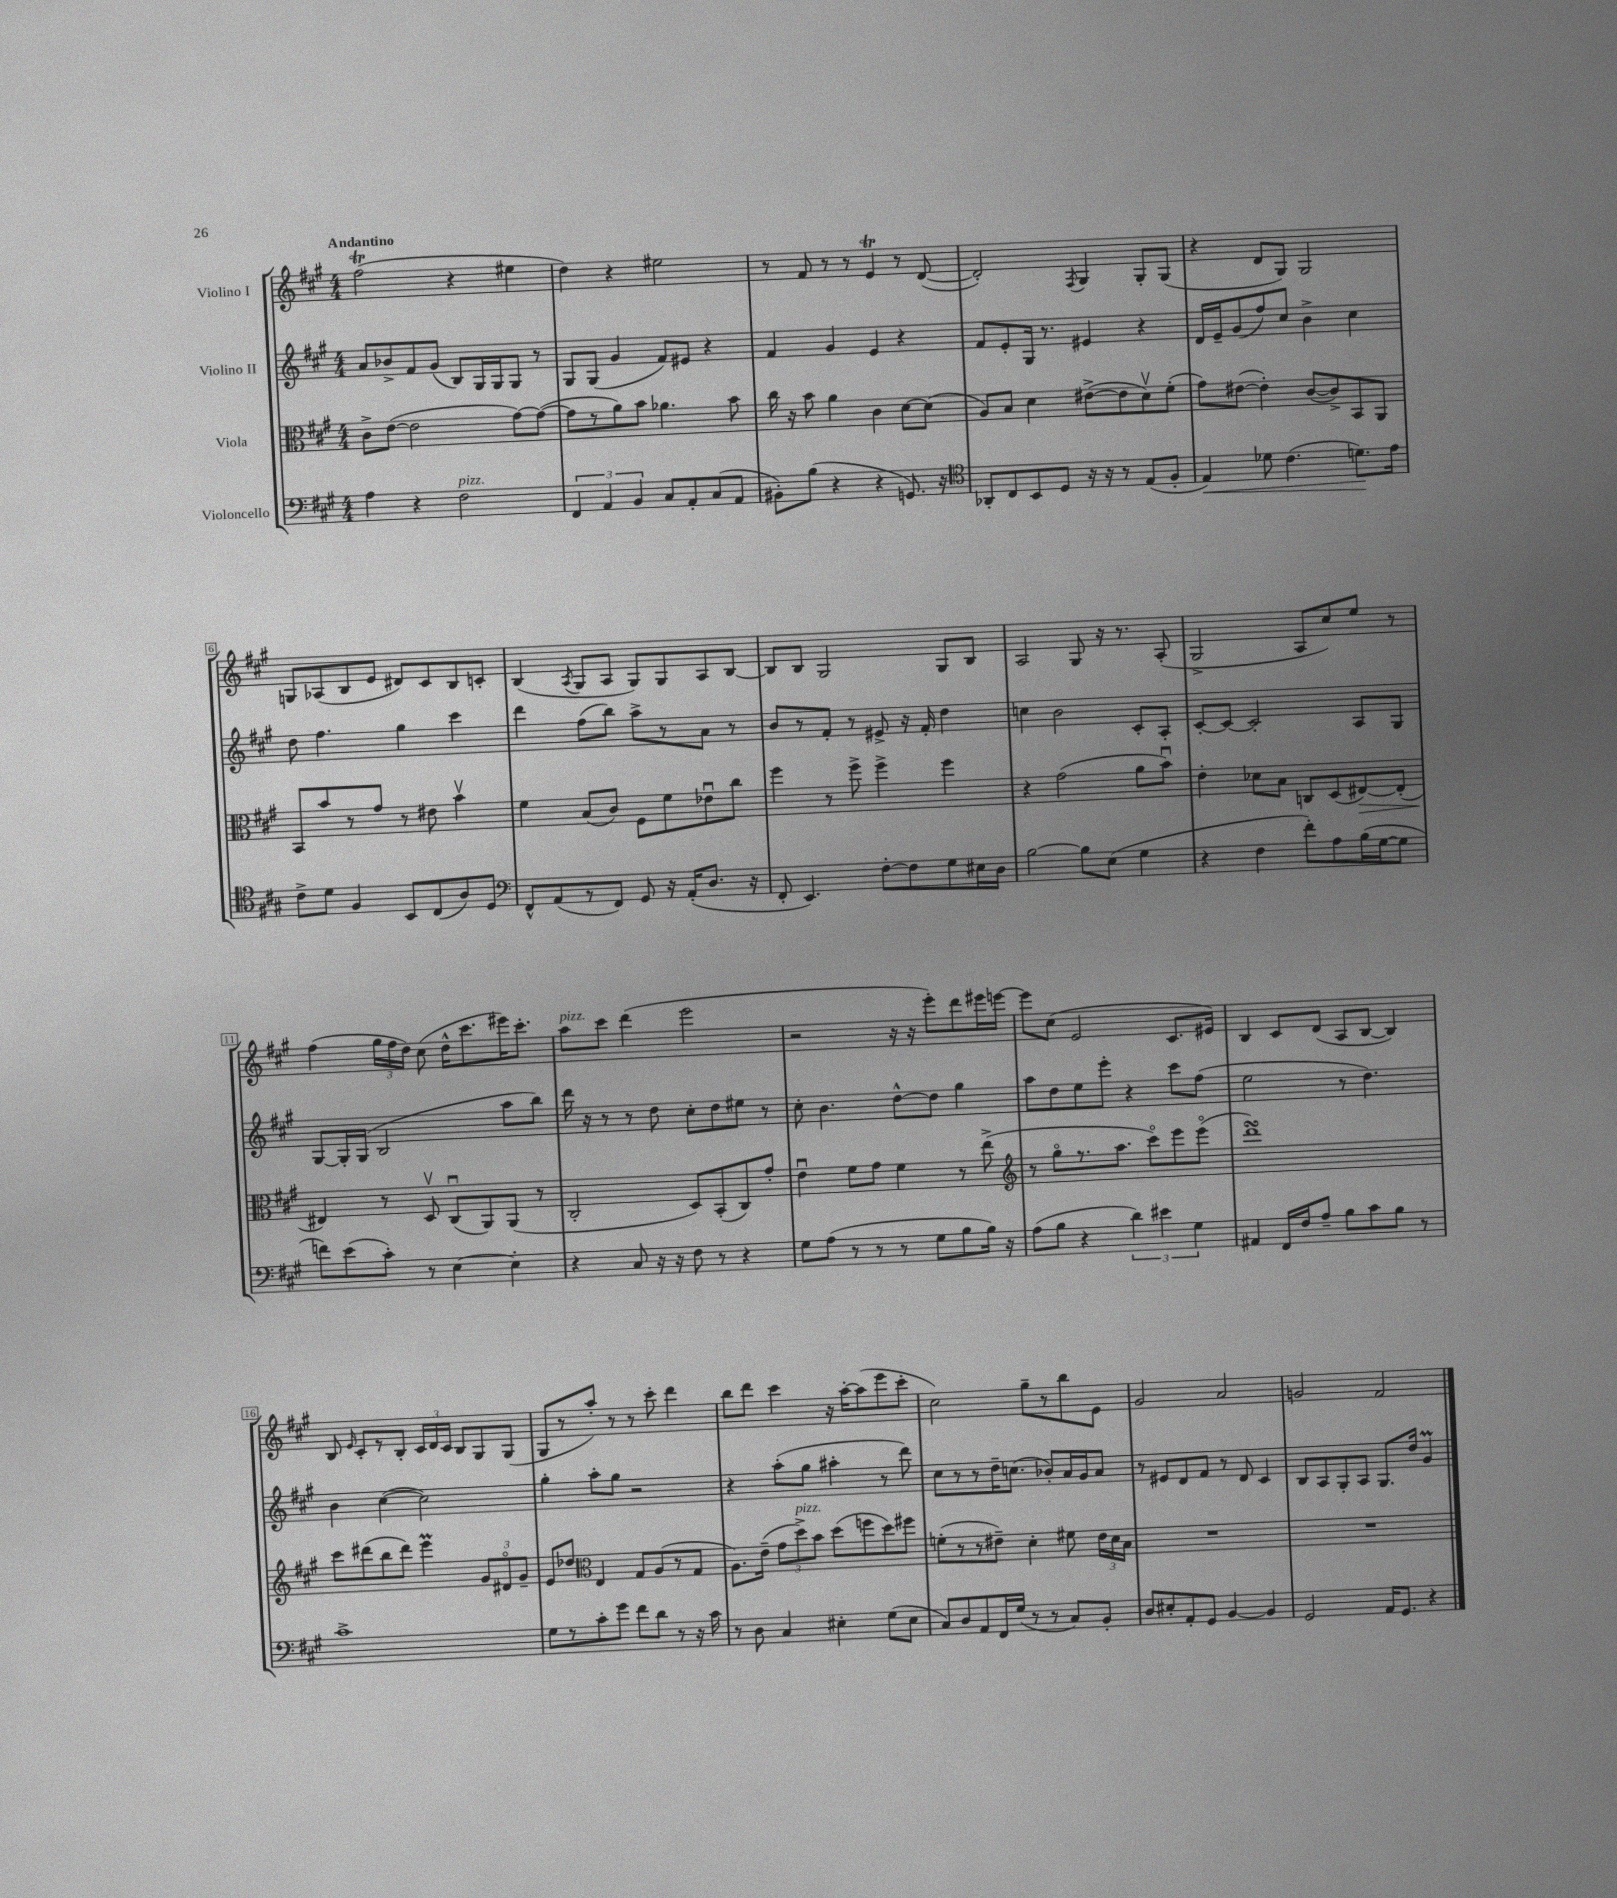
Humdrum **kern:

**kern	**kern	**kern	**kern
*staff4	*staff3	*staff2	*staff1
*clefF4	*clefC3	*clefG2	*clefG2
*k[f#c#g#]	*k[f#c#g#]	*k[f#c#g#]	*k[f#c#g#]
*M4/4	*M4/4	*M4/4	*M4/4
4A	8c#^	8a	(2ff#
.	([8e	8b-^	.
4r	2e]	8f#	.
.	.	(8g#	.
2F#	.	8B)	4r
.	.	16G#	.
.	.	16G#	.
.	[8g#)	8G#	4ee#
.	(8g#_	8r	.
=	=	=	=
6FF#	8g#]	8G#	4dd)
.	8r	(8G#	.
6AA	.	.	.
.	8a)	4g#	4r
6BB	.	.	.
.	8b	.	.
8C#	4.a-	8f#)	2ee#
8AA'	.	8e#	.
(8C#	.	4r	.
8AA	8b	.	.
=	=	=	=
8BB#')	16cc#	4f#	8r
.	16r	.	.
(8B	8b	.	8f#
4r	4a	4g#	8r
.	.	.	8r
4r	4c#	4e	4e
8.GG)	[8d	4r	8r
.	(8d]	.	([8d
16r	.	.	.
=	=	=	=
*clefC4	*	*	*
8AA-'	8A)	8f#	2d'])
8C#	8B	8e'	.
8BB	4d	16G#	.
.	.	8.r	.
8D	.	.	.
.	.	.	8qF#
16r	([8e#^	4e#	4G#
16r	.	.	.
8r	8e#]	.	.
(8E	8dv)	4r	8G#'
8F#'	(8f#'	.	(8G#
=	=	=	=
4E)	8g#)	16d	4r
.	.	16e~	.
.	([8e#	(8g#	.
8d-	4e#'])	8ff#)	8d
(4.c#	.	8cc#	8G#)
.	([8c#	4b^	2G#
.	8c#^])	.	.
8.d)	8BB	4cc#	.
.	8AA	.	.
16e	.	.	.
=	=	=	=
8c#^	8BB	8dd	8G
8d	8b	4.ff#	(8A-
4F#	8r	.	8B
.	8g#	.	8e
8BB	8r	4gg#	8d#)
(8C#	8e#	.	8c#
8A)	4bv	4ccc#	8B
8D	.	.	8c'
=	=	=	=
*clefF4	*	*	*
8FF#^^	4f#	4ddd	(4B
(8AA	.	.	.
.	.	.	8qA
8r	(8B	(8ff#	8G#
8FF#)	8c#)	8bb)	8A
8GG#	8F#	8aa^	8G#)
16r	8f#	8r	8G#
(16AA'	.	.	.
8.D	8e-u	8a	8A
.	8cc#	8r	[8B
16r	.	.	.
=	=	=	=
8FF#'	4ff#	8b	8B]
4.EE)	.	8r	8B
.	8r	8f#'	2G#
.	8ff#^	8r	.
[8F#'	4ff#^	8e#^	.
8F#]	.	16r	.
.	.	16f#'	.
8G#	4ff#	4dd	8G#
16E#	.	.	8B
16D	.	.	.
=	=	=	=
[2B	4r	4cc	2A
.	(2g#	2b	.
8B]	.	.	8G#
(8E	.	.	16r
.	.	.	8.r
4G#	8a	8c#'	.
.	8bu)	8A'	(8A'
=	=	=	=
4r	4e'	[8c#'	2G#^
.	.	8c#_	.
4F#	8d-	2c#']	.
.	8B	.	.
8f#')	8C	.	8A
8A	(8D	.	8cc#)
(16B	[8E#)	8A	8ee
[16G#	.	.	.
8G#]	(8E#']	8G#	8r
=	=	=	=
8f)	4E#)	[8G#	(4ff#
(8e	.	16G#']	.
.	.	(16G#	.
8c#')	8r	2B	24gg#
.	.	.	24ff#
.	.	.	24dd)
8r	8Dv	.	(8cc#
[4E	(8C#u	.	16dd^^
.	.	.	8.ccc#
.	8AA)	.	.
4E']	(8AA	8aa	16eee#)
.	.	.	8.ccc#'
.	8r	8bb)	.
=	=	=	=
4r	2C#'	16ddd	8aa
.	.	16r	.
.	.	8r	8ccc#
8C#	.	8r	(4ddd
16r	.	8dd	.
16r	.	.	.
8F#	8D)	8cc#'	2eee
8r	(8BB'	8dd	.
4r	8C#)	8ee#	.
.	8g#'	8r	.
=	=	=	=
8G#	4eu	8cc#'	2r
(8A	.	4.b	.
8r	8f#	.	.
8r	8g#	.	.
8r	4f#	[8dd^^	16r
.	.	.	16r
8G#	.	8dd]	8eee')
8B	8r	4gg#	8ddd
16B)	(8ee^	.	16eee#
16r	.	.	[16eee
=	=	=	=
*	*clefG2	*	*
(8A	8r	8aa	8eee]
8B	8gg#o	8dd	(8cc#
4r	8.r	8ee	2e
.	.	8eee'	.
.	8.aa	.	.
6d)	.	4r	.
.	8ccc#o)	.	.
6e#	.	.	.
.	8eee	8ccc#	8.c#
6G#	.	.	.
.	(8eeeo	(8ff#	.
.	.	.	16e#)
=	=	=	=
4AA#	1ddd)	2ee	4B
16FF#	.	.	8c#
16F#	.	.	.
8A~	.	.	(8d
8B	.	8r	8A
8c#	.	4.dd)	[8B
8B	.	.	4B])
8r	.	.	.
=	=	=	=
1c#^	8ccc#	4b	8B
.	.	.	16qqe
.	(8ddd#	.	8c#'
.	8bb	([4cc#	8r
.	8ddd#)	.	8B'
.	4eee	2cc#])	24c#
.	.	.	24d
.	.	.	24c#
.	.	.	8B
.	12g#	.	8G#
.	12d#o	.	.
.	.	.	(8G#
.	12g#~	.	.
=	=	=	=
8G#	8e	4gg#'	8G#
8r	8dd-	.	8r
*	*clefC3	*	*
8c#'	4E	8aa'	8aa')
8g#	.	8gg#	8r
8f#	8G#	2r	8r
8d	(8A	.	8ccc#'
8r	8r	.	4ddd
16r	8G#	.	.
16c#	.	.	.
=	=	=	=
8r	8.A)	4r	8bb
8D	.	.	8ddd
.	(16e~	.	.
4C#	12g#	(8aa'	4ccc#
.	12dd^)	.	.
.	.	8gg#	.
.	12b	.	.
4E#'	(8dd	4aa#'	16r
.	.	.	[16aa'
.	8ff	.	(8aa]
(8G#	8dd)	8r	8eee
8E#	8ff#	8ddd)	8ccc#'
=	=	=	=
8C#)	(8f'	8cc#	2cc#)
8D	8r	8r	.
8AA	8r	8r	.
16FF#	8e#~)	16dd~	.
(16G#	.	(8.cc	.
8r	4d'	.	8gg#~
8r	.	8b-')	8r
8C#)	8f#	16a	8bb
.	.	16g#	.
8BB'	24e#	8a	8e
.	24d	.	.
.	24B	.	.
=	=	=	=
8D	1r	8r	2g#
8E#'	.	8e#	.
8AA'	.	8d	.
8GG#	.	8f#	.
[4BB	.	8r	2a
.	.	8d	.
4BB]	.	4c#	.
=	=	=	=
2GG#	1r	8B	2g
.	.	8A	.
.	.	8G#'	.
.	.	8A	.
16AA	.	8.G#	2f#
8.GG#	.	.	.
.	.	16dd	.
4r	.	4g#	.
==	==	==	==
*-	*-	*-	*-
